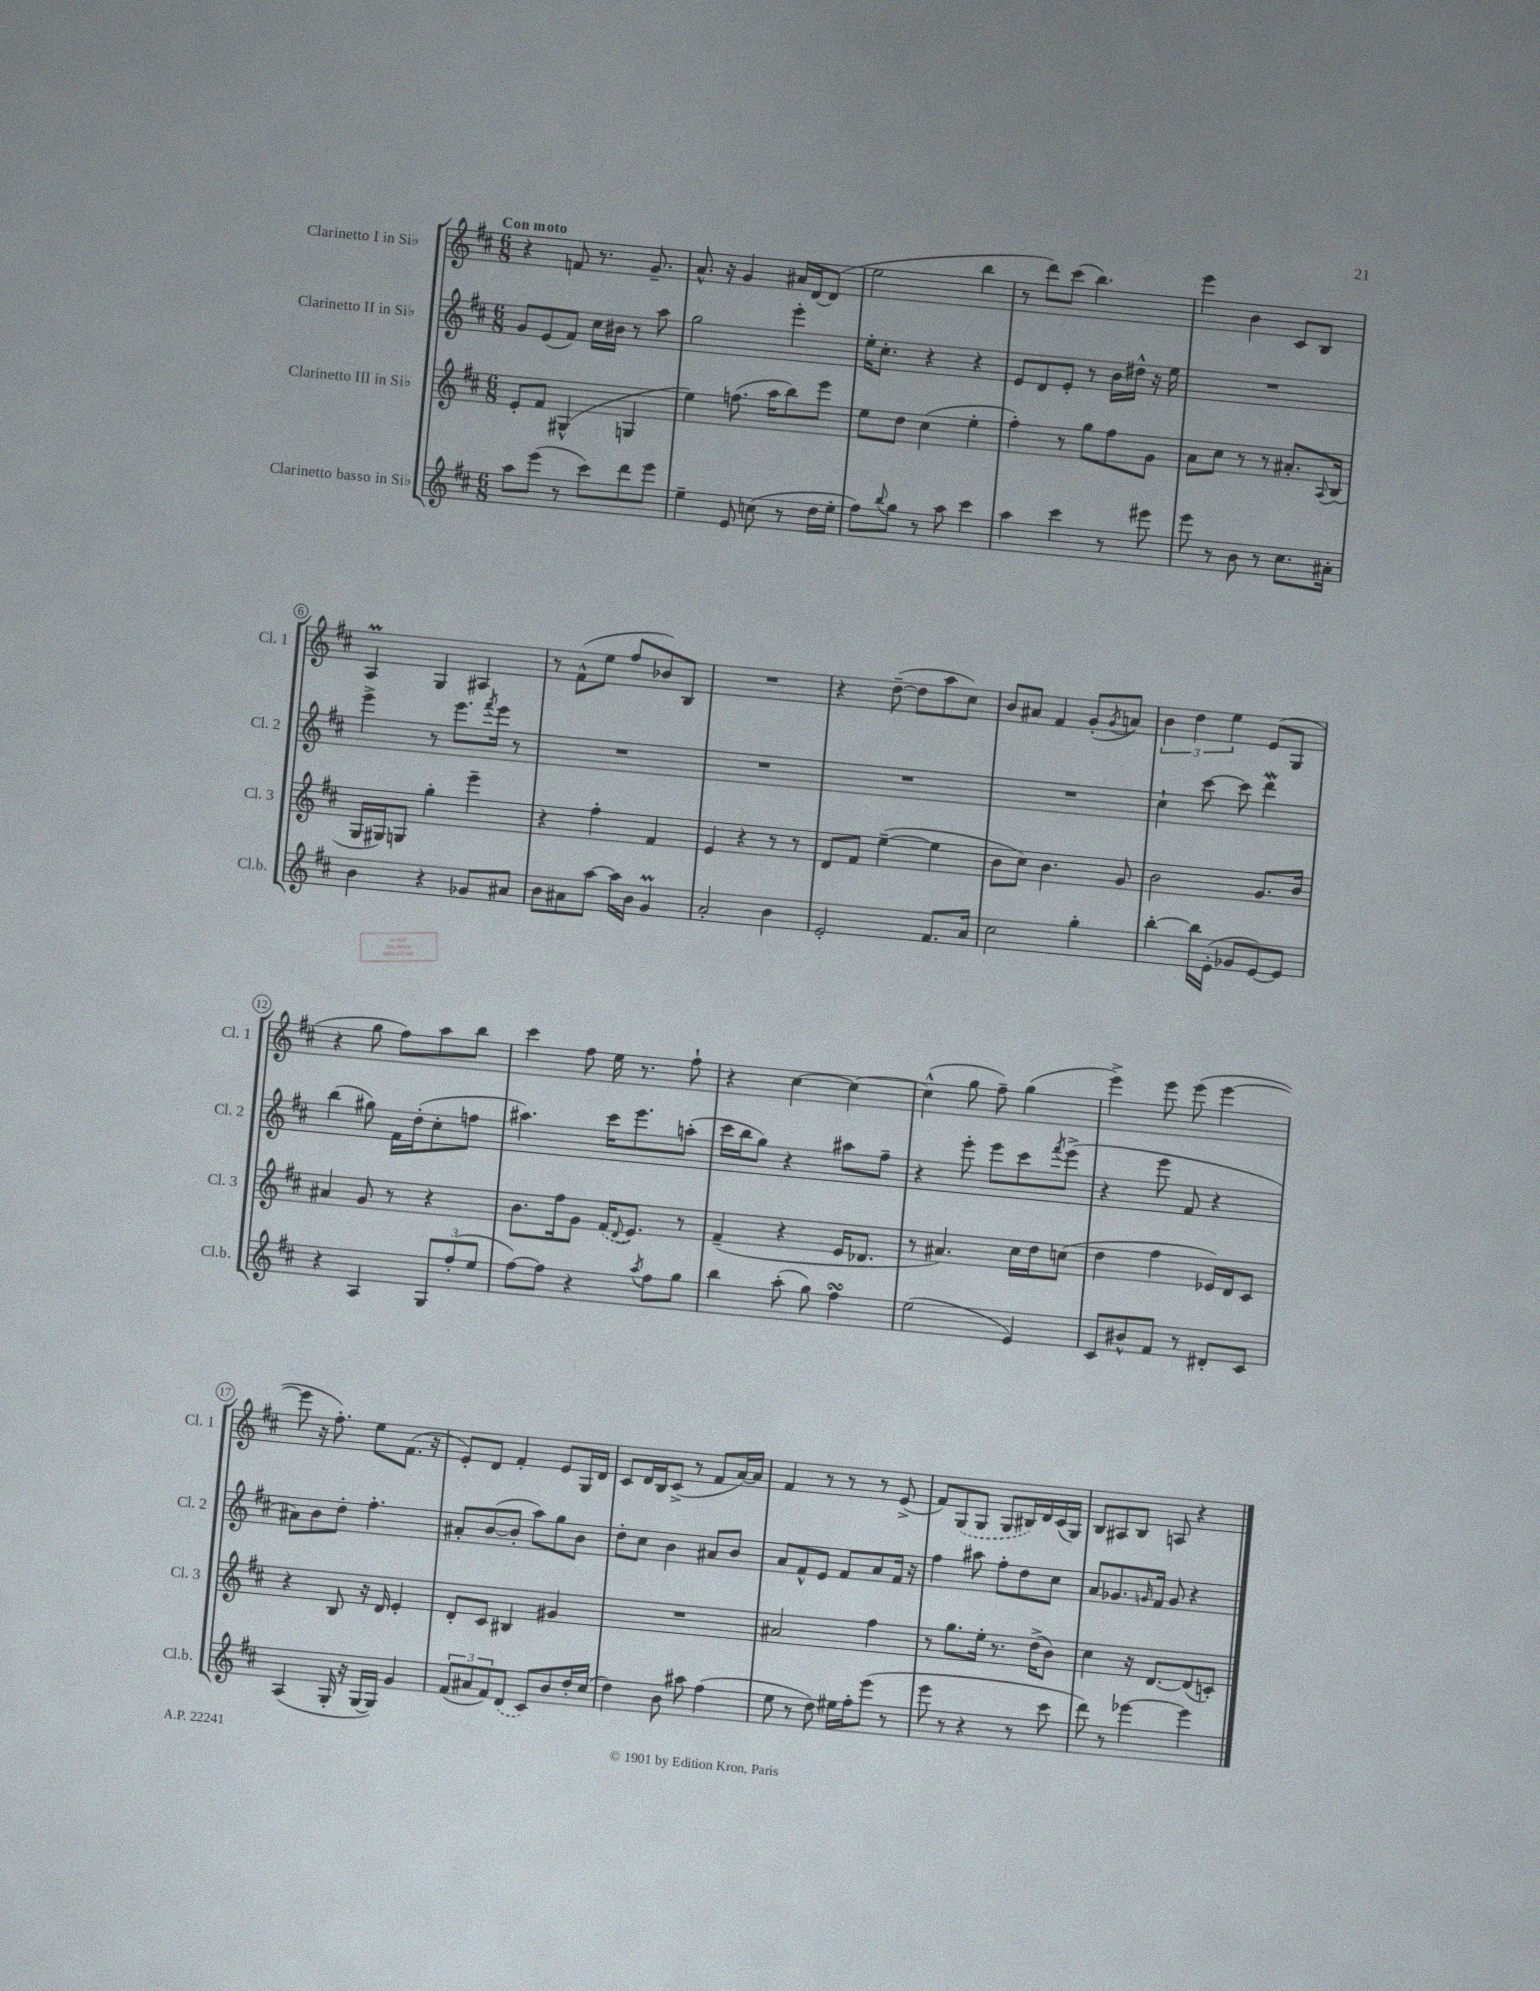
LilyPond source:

<<
\new StaffGroup <<
\new Staff = "s0" \with { instrumentName = "Clarinetto I in Sib" shortInstrumentName = "Cl. 1" } {
    \clef treble \key d \major \numericTimeSignature \time 6/8 \tempo "Con moto"
    r4 f'8 r8. g'8.-- |
    a'8.-^ r16 g'4 ais'16 d'16~ d'8( |
    e''2 b''4 |
    r8 d'''8) cis'''8( b''4.) |
    e'''4 b'4 cis'8 b8 |
    a4\prall g4 ais4 |
    r8 fis'8-^( e''8 fis''8 bes'8) b8 |
    R2. |
    r4 d''8~--( d''8 a''8 cis''8) |
    b'8 ais'8 fis'4 g'8-.( \acciaccatura { g'8 } a'8) |
    \tuplet 3/2 { b'4 d''4 e''4 } e'8( g8 |
    r4 g''8 fis''8) a''8 b''8 |
    cis'''4 fis''8 e''16 r8. fis''8-! |
    r4 cis''4~ cis''4~ |
    cis''4-^( g''8 fis''8--) g''4( |
    e'''4->) e'''8 e'''8( e'''4~ |
    e'''8 r16 fis''8.-.) e''8 fis'8.( r16 |
    e'8-.) d'8 fis'4-. e'8 g16 d'16 |
    cis'8 d'16 b16 cis'8->( r8 fis'8 a'16~) a'16 |
    fis'4 r8 r8 r8 e'8->( |
    fis'8) \once \slurDashed g8( g8 g8 bis16) d'16 cis'16( g16) |
    b8 ais8 b8 a8 r4 \bar "|." |
}
\new Staff = "s1" \with { instrumentName = "Clarinetto II in Sib" shortInstrumentName = "Cl. 2" } {
    \clef treble \key d \major \numericTimeSignature \time 6/8
    g'8 e'8( fis'8) cis''16 bis'16 r8 a''8 |
    g''2 e'''4-. |
    e''16-. cis''8.-. r4 r4 |
    e'8 d'8 e'8-. r8 b'16 dis''16-^ r16 e''16 |
    R2. |
    e'''4-> r8 e'''8. \acciaccatura { fis'''8 } e'''16 r8 |
    R2. |
    R2. |
    R2. |
    R2. |
    cis''4-! cis'''8~ cis'''8 d'''4\mordent |
    b''4( gis''8) fis'16 d''16-.( cis''8-. f''8 |
    ais''4.) cis'''16 e'''8. a''8-.( |
    cis'''16 b''16 g''8) r4 ais''8 fis''8-- |
    r4 e'''8-. e'''8 cis'''8 \acciaccatura { fis'''8 } e'''8->( |
    r4 e'''8 fis'8 r4 |
    ais'8) b'8 d''8-. fis''4.-. |
    ais'8-. b'8~( b'8-. a''8) g''8 b'8 |
    d''8-. cis''8 b'4 ais'8 b'8 |
    a'8 fis'8-^ e'8 fis'8 a'8 fis'16 r16 |
    fis''4 ais''8 fis''8-. d''8 cis''8 |
    a'8 ges'8. \grace { g'16 } fis'16 g'8 r4 \bar "|." |
}
\new Staff = "s2" \with { instrumentName = "Clarinetto III in Sib" shortInstrumentName = "Cl. 3" } {
    \clef treble \key d \major \numericTimeSignature \time 6/8
    e'8-. fis'8 gis4-^( g4 |
    e''4) f''8.( a''16 b''8) e'''8 |
    e''8 d''8 cis''4( e''4-. |
    fis''4-.) r8 g''8 fis''8 g'8 |
    a'8 cis''8 r8 r8 ais'8.-. \appoggiatura { a8 } b16( |
    g16 gis16) g8 g''4-. e'''4-- |
    r4 fis''4-. fis'4 |
    e'4 r4 r8 r8 |
    d'8 fis'8 e''4~--( e''4 |
    b'8 cis''8) b'4. g'8 |
    b'2 g'8. b'16 |
    ais'4 g'8 r8 r4 |
    b'8. fis''16 g'8 \once \slurDashed fis'16( \appoggiatura { d'8 } e'8.) r8 |
    fis'4--( r4 e'16 des'8. |
    r8 ais'4.) cis''16 d''16 c''8( |
    d''4 fis''4 ees'16) d'16 cis'8 |
    r4 b8 r16 d'16 e'4-. |
    d'8-. cis'8 bis4 gis'4 |
    R2. |
    ais'2 fis''4 |
    r8 g''8. e''16-. r8. d''16->( b'8) |
    cis''4 r16 d'8.~ d'8( c'8-.) \bar "|." |
}
\new Staff = "s3" \with { instrumentName = "Clarinetto basso in Sib" shortInstrumentName = "Cl.b." } {
    \clef treble \key d \major \numericTimeSignature \time 6/8
    a''8 e'''8( r8 cis'''8) d'''8 e'''8 |
    e''4-- e'8 c''8( r8 d''16 e''16-. |
    fis''8) \appoggiatura { b''8 } g''8 r8 a''8 cis'''4 |
    a''4 cis'''4 r8 eis'''8 |
    e'''8 r8 b'8 r8 cis''8. ais'16-. |
    b'4 r4 ges'8 ais'8 |
    b'8 ais'8 a''8~ a''16 b'16 g'4\prall |
    a'2-. b'4 |
    e'2-. fis'8. a'16 |
    cis''2 g''4-. |
    b''4~-. b''16 e'16-.( ges'8 e'8~) e'8 |
    r4 a4 \tuplet 3/2 { g8 fis''8-.( e''8 } |
    fis''8~) fis''8 r4 \acciaccatura { a''8 } fis''8 g''8 |
    b''4 a''8-.( g''8) fis''4\turn |
    e''2( e'4) |
    cis'8 bis'8-^ fis'8 r8 dis'8-. cis'8 |
    a4( g16-. r16 g16~ g16) g'4 |
    \tuplet 3/2 { fis'8( ais'8 fis'8) } \once \slurDashed d'8( cis'8) b'8 d''16-. cis''16( |
    d''4) b'8 ais''8 fis''4( |
    e''8 r8 d''8) eis''16 fis''16-. e'''8( r8 |
    e'''8 r8 r4 r8 cis'''8 |
    d'''8) r8 ees'''4~ ees'''4 \bar "|." |
}
>>
>>
\layout { \context { \Score \override BarNumber.stencil = #(make-stencil-circler 0.1 0.3 ly:text-interface::print) } }
